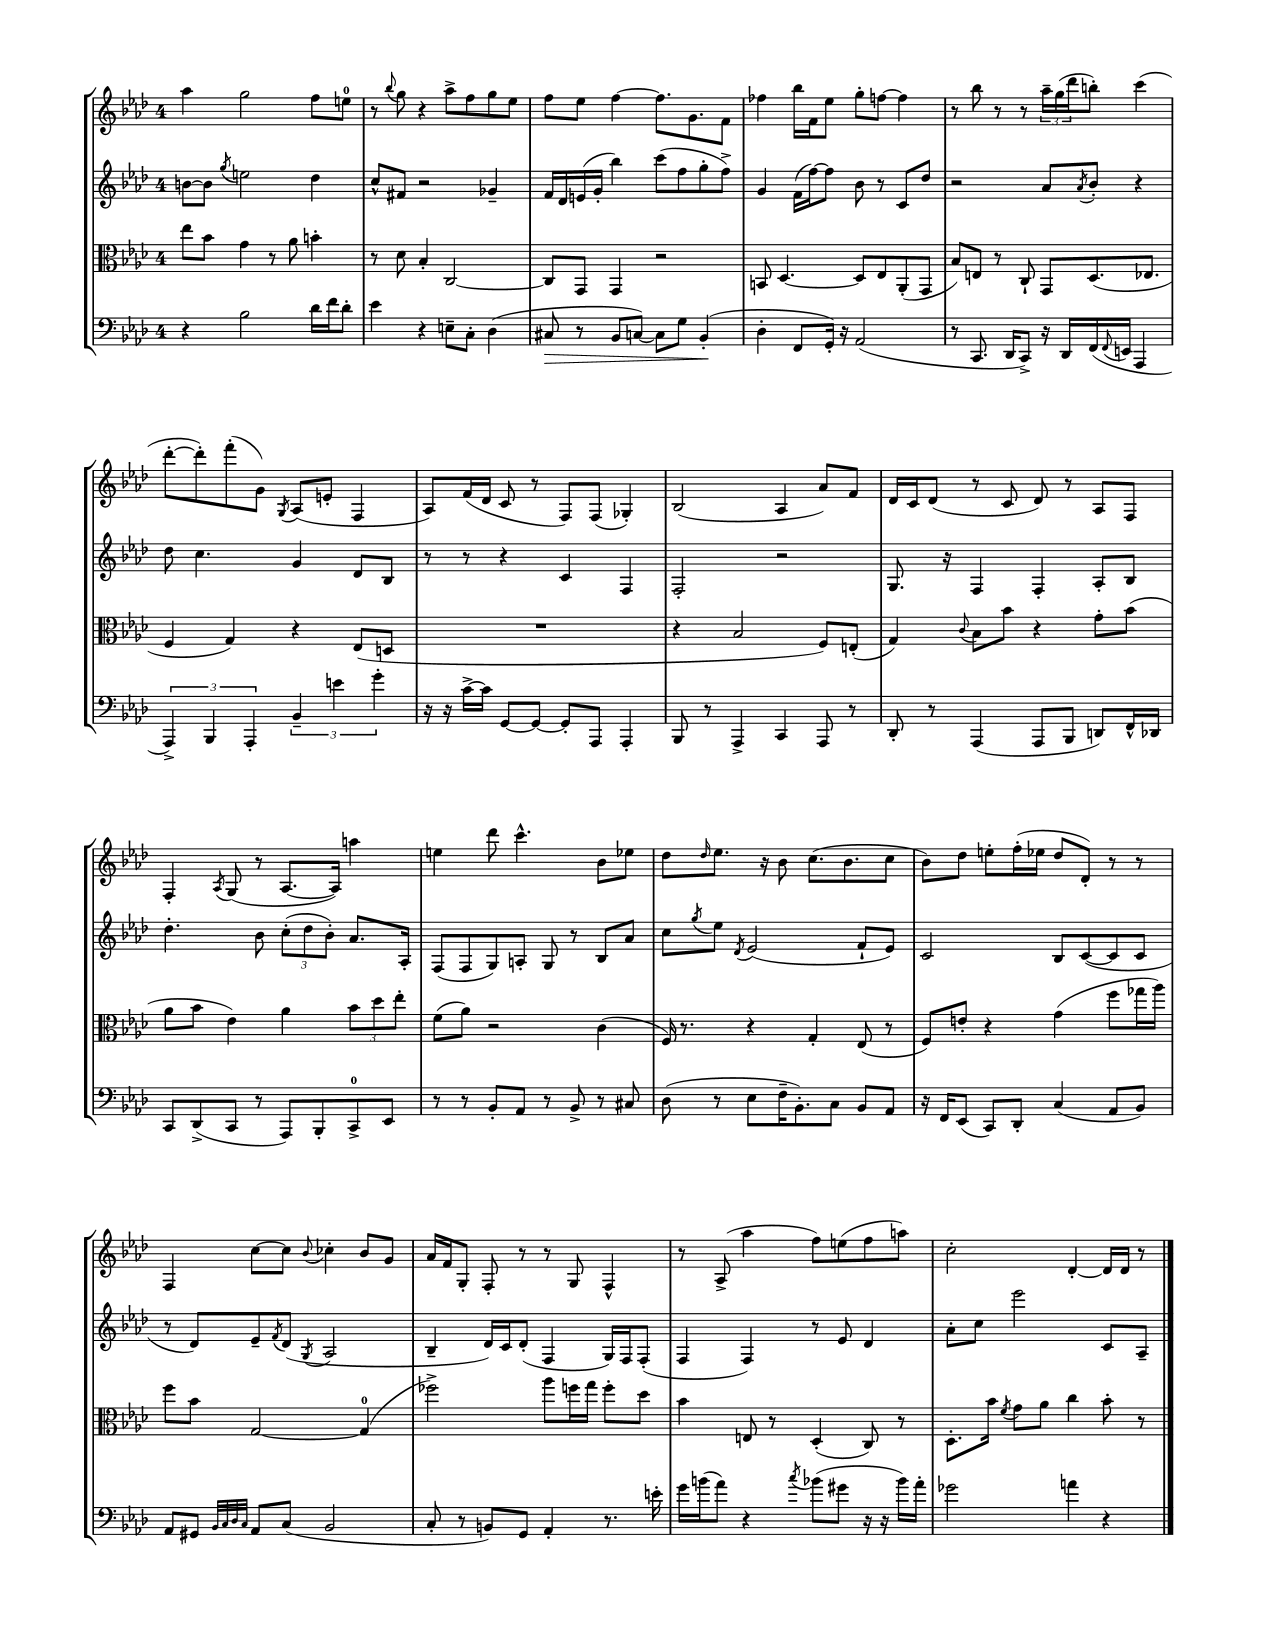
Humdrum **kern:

**kern	**dynam	**kern	**kern	**kern
*part4	*part4	*part3	*part2	*part1
*staff4	*staff4	*staff3	*staff2	*staff1
*clefF4	*	*clefC3	*clefG2	*clefG2
*k[b-e-a-d-]	*	*k[b-e-a-d-]	*k[b-e-a-d-]	*k[b-e-a-d-]
*M4/4	*	*M4/4	*M4/4	*M4/4
=19	=19	=19	=19	=19
4r	.	8ee-\L	[8bn\L	4aa-\
.	.	8b-\J	8b\J]	.
.	.	.	8qgg/	.
2B-\	.	4g\	2een\	2gg\
.	.	8r	.	.
.	.	8a-\	.	.
16d-\LL	.	4bn'\	4dd-\	8ff\L
16f\J	.	.	.	.
8d-'\J	.	.	.	8een\J
=20	=20	=20	=20	=20
4e-\	.	8r	8cc^^/L	8r
.	.	.	.	8qqbb-/
.	.	8d-\	8f#X/J	8gg\
4r	.	4B-'/	2r	4r
8En~\L	.	[2C/	.	8aa-^\L
8C'\J	.	.	.	8ff\
(4D-\	.	.	4g-X~/	8gg\
.	.	.	.	8ee-\J
=21	=21	=21	=21	=21
!	!LO:HP:b	!	!	!
8C#X/	>	8C/L]	16f/LL	8ff\L
.	.	.	16d-/	.
8r	.	8GG/J	(16en/	8ee-\J
.	.	.	16g'/JJ	.
8BB-/L	.	4GG/	4bb-\)	[4ff\
[8Cn/J)	.	.	.	.
8C\L]	.	2r	(8ccc\L	8.ff\L]
8G\J	.	.	8ff\	.
.	.	.	.	8.g\
(4BB-'/	.	.	8gg'\	.
.	.	.	8ff^\J)	8f\J
.	]	.	.	.
=22	=22	=22	=22	=22
4D-'\	.	8BBn/	4g/	4ff-X\
.	.	[4.D-/	.	.
8FF/L	.	.	(16f\LL	16bb-\LL
.	.	.	[16ff\J)	16f\J
16GG'/Jk)	.	.	8ff\J]	8ee-\J
16r	.	.	.	.
(2AA-/	.	8D-/L]	8b-\	8gg'\L
.	.	8E-/	8r	[8ffn\J
.	.	(8AA-'/	8c/L	4ff\]
.	.	8GG/J	8dd-/J	.
=23	=23	=23	=23	=23
8r	.	8B-/L)	2r	8r
8.CC/	.	8En/J	.	8bb-\
.	.	8r	.	8r
16DD-/KL	.	.	.	.
8CC^/J)	.	8C`/	.	8r
16r	.	8GG/L	8a-/L	24aa-~\LL
.	.	.	.	(24gg\
16DD-/LL	.	.	.	.
.	.	.	.	24ddd-\J
.	.	.	8qa-/	.
(16FF/	.	(8.D-/	8b-'/J	8bbn'\J)
8qqFF/	.	.	.	.
16EEn/JJ	.	.	.	.
4AAA-/	.	.	4r	(4ccc\
.	.	8.E-X/J	.	.
!!LO:LB:g=z
=24	=24	=24	=24	=24
6AAA-^/)	.	4F/	8dd-\	[8ddd-'\L
.	.	.	4.cc\	8ddd-'\])
6BBB-/	.	.	.	.
.	.	4G/)	.	(8fff'\
6AAA-'/	.	.	.	.
.	.	.	.	8g\J)
.	.	.	.	8qG/
6BB-~/	.	4r	4g/	(8A-/L
.	.	.	.	8en'/J
6en\	.	.	.	.
.	.	(8E-/L	8d-/L	4F/
6g'\	.	.	.	.
.	.	8Dn/J	8B-/J	.
=25	=25	=25	=25	=25
16r	.	1r	8r	8A-/L)
16r	.	.	.	.
[16c^\LL	.	.	8r	(16f/L
16c\JJ]	.	.	.	16d-/JJ
[8GG/L	.	.	4r	8c/
8GG/J_	.	.	.	8r
8GG'/L]	.	.	4c/	8F/L)
8AAA-/J	.	.	.	(8F/J
4AAA-'/	.	.	4F/	4G-X'/)
=26	=26	=26	=26	=26
8BBB-/	.	4r	2F'/	(2B-/
8r	.	.	.	.
4AAA-^/	.	2B-/	.	.
4CC/	.	.	2r	4A-/
8AAA-/	.	8F/L)	.	8a-/L)
8r	.	(8En'/J	.	8f/J
=27	=27	=27	=27	=27
8DD-'/	.	4G/)	8.G/	16d-/LL
.	.	.	.	16c/J
8r	.	.	.	(8d-/J
.	.	.	16r	.
.	.	8qqc/	.	.
(4AAA-/	.	8B-\L	4F/	8r
.	.	8b-\J	.	8c/
8AAA-/L	.	4r	4F'/	8d-/)
8BBB-/J	.	.	.	8r
8DDn/L)	.	8g'\L	8A-'/L	8A-/L
16FF^^/L	.	(8b-\J	8B-/J	8F/J
16DD-X/JJ	.	.	.	.
!!LO:LB:g=z
=28	=28	=28	=28	=28
8CC/L	.	8a-\L	4.dd-'\	4F'/
(8DD-^/	.	8b-\J	.	.
.	.	.	.	8qA-/
8CC/J	.	4e-\)	.	(8G/
8r	.	.	8b-\	8r
8AAA-/L)	.	4a-\	(12cc'\L	[8.A-/L
.	.	.	12dd-\	.
8BBB-'/	.	.	.	.
.	.	.	12b-'\J)	.
.	.	.	.	16A-/Jk])
8CC^/	.	12b-\L	8.a-/L	4aan\
.	.	12dd-\	.	.
8EE-/J	.	.	.	.
.	.	12ee-'\J	.	.
.	.	.	16A-'/Jk	.
=29	=29	=29	=29	=29
8r	.	(8f\L	(8F/L	4een\
8r	.	8a-\J)	8F/	.
8BB-'/L	.	2r	8G/)	8ddd-\
8AA-/J	.	.	8An'/J	4.ccc^^\
8r	.	.	8G/	.
8BB-^/	.	.	8r	.
8r	.	(4c\	8B-/L	8b-\L
8C#X/	.	.	8a-/J	8ee-X\J
=30	=30	=30	=30	=30
(8D-\	.	16F/)	8cc\L	8dd-\L
.	.	8.r	.	.
.	.	.	8qgg/	16qqdd-/
8r	.	.	8ee-\J	8.ee-\J
.	.	.	8qd-/	.
8E-\L	.	4r	(2e-/	.
.	.	.	.	16r
16F~\K	.	.	.	8b-\
8.BB-'\)	.	.	.	.
.	.	4G'/	.	(8.cc\L
8C\J	.	.	.	.
.	.	.	.	8.b-\
8BB-/L	.	(8E-/	8f`/L	.
8AA-/J	.	8r	8e-/J)	8cc\J
=31	=31	=31	=31	=31
16r	.	8F/L)	2c/	8b-\L)
16FF/KL	.	.	.	.
(8EE-/J	.	8en'/J	.	8dd-\J
8CC/L)	.	4r	.	8een'\L
8DD-'/J	.	.	.	(16ff'\L
.	.	.	.	16ee-X\JJ
(4C/	.	(4g\	8B-/L	8dd-/L
.	.	.	([8c/	8d-'/J)
8AA-/L	.	8ff\L	8c/]	8r
8BB-/J)	.	16gg-X\L	8c/J	8r
.	.	16aa-\JJ)	.	.
!!LO:LB:g=z
=32	=32	=32	=32	=32
8AA-/L	.	8ff\L	8r	4F/
8GG#X/J	.	8b-\J	8d-/L)	.
32qqBB-/LLL	.	.	.	.
32qqC/	.	.	.	.
32qqD-/	.	.	.	.
32qqC/JJJ	.	.	.	.
8AA-/L	.	[2G/	8e-~/	[8cc\L
.	.	.	8qf/	.
(8C/J	.	.	(8d-/J	8cc\J]
.	.	.	8qG/	8qqb-/
2BB-/	.	.	2A-/	4cc-X'\
.	.	(4G/]	.	8b-/L
.	.	.	.	8g/J
=33	=33	=33	=33	=33
8C'/	.	2ff-X^\)	4B-~/	16a-/LL
.	.	.	.	16f/J
8r	.	.	.	8G'/J
8BBn/L)	.	.	16d-/LL)	8F'/
.	.	.	16c/J	.
8GG/J	.	.	(8d-'/J	8r
4AA-'/	.	8aa-\L	4F/	8r
.	.	16ffn\L	.	8G/
.	.	16gg\JJ	.	.
8.r	.	8ff'\L	16G/LL)	4F^^/
.	.	.	16F/J	.
.	.	8dd-\J	(8F'/J	.
16en'\	.	.	.	.
=34	=34	=34	=34	=34
16g\LL	.	4b-\	4F/	8r
(16bn\J	.	.	.	.
8a-\J)	.	.	.	(8A-^/
4r	.	8En/	4F/)	4aa-\
.	.	8r	.	.
8qcc/	.	.	.	.
(8b-X\L	.	(4D-'/	8r	8ff\L)
8g#X\J	.	.	8e-/	(8een\
16r	.	8C/)	4d-/	8ff\
16r	.	.	.	.
16b-\LL)	.	8r	.	8aan\J)
16a-'\JJ	.	.	.	.
=35	=35	=35	=35	=35
2g-X\	.	8.D-'\L	8a-'\L	2cc'\
.	.	.	8cc\J	.
.	.	16b-\Jk	.	.
.	.	8qf/	.	.
.	.	8g\L	2eee-\	.
.	.	8a-\J	.	.
4an\	.	4cc\	.	[4d-'/
4r	.	8b-'\	8c/L	16d-/LL]
.	.	.	.	16d-/JJ
.	.	8r	8A-~/J	8r
==	==	==	==	==
*-	*-	*-	*-	*-
